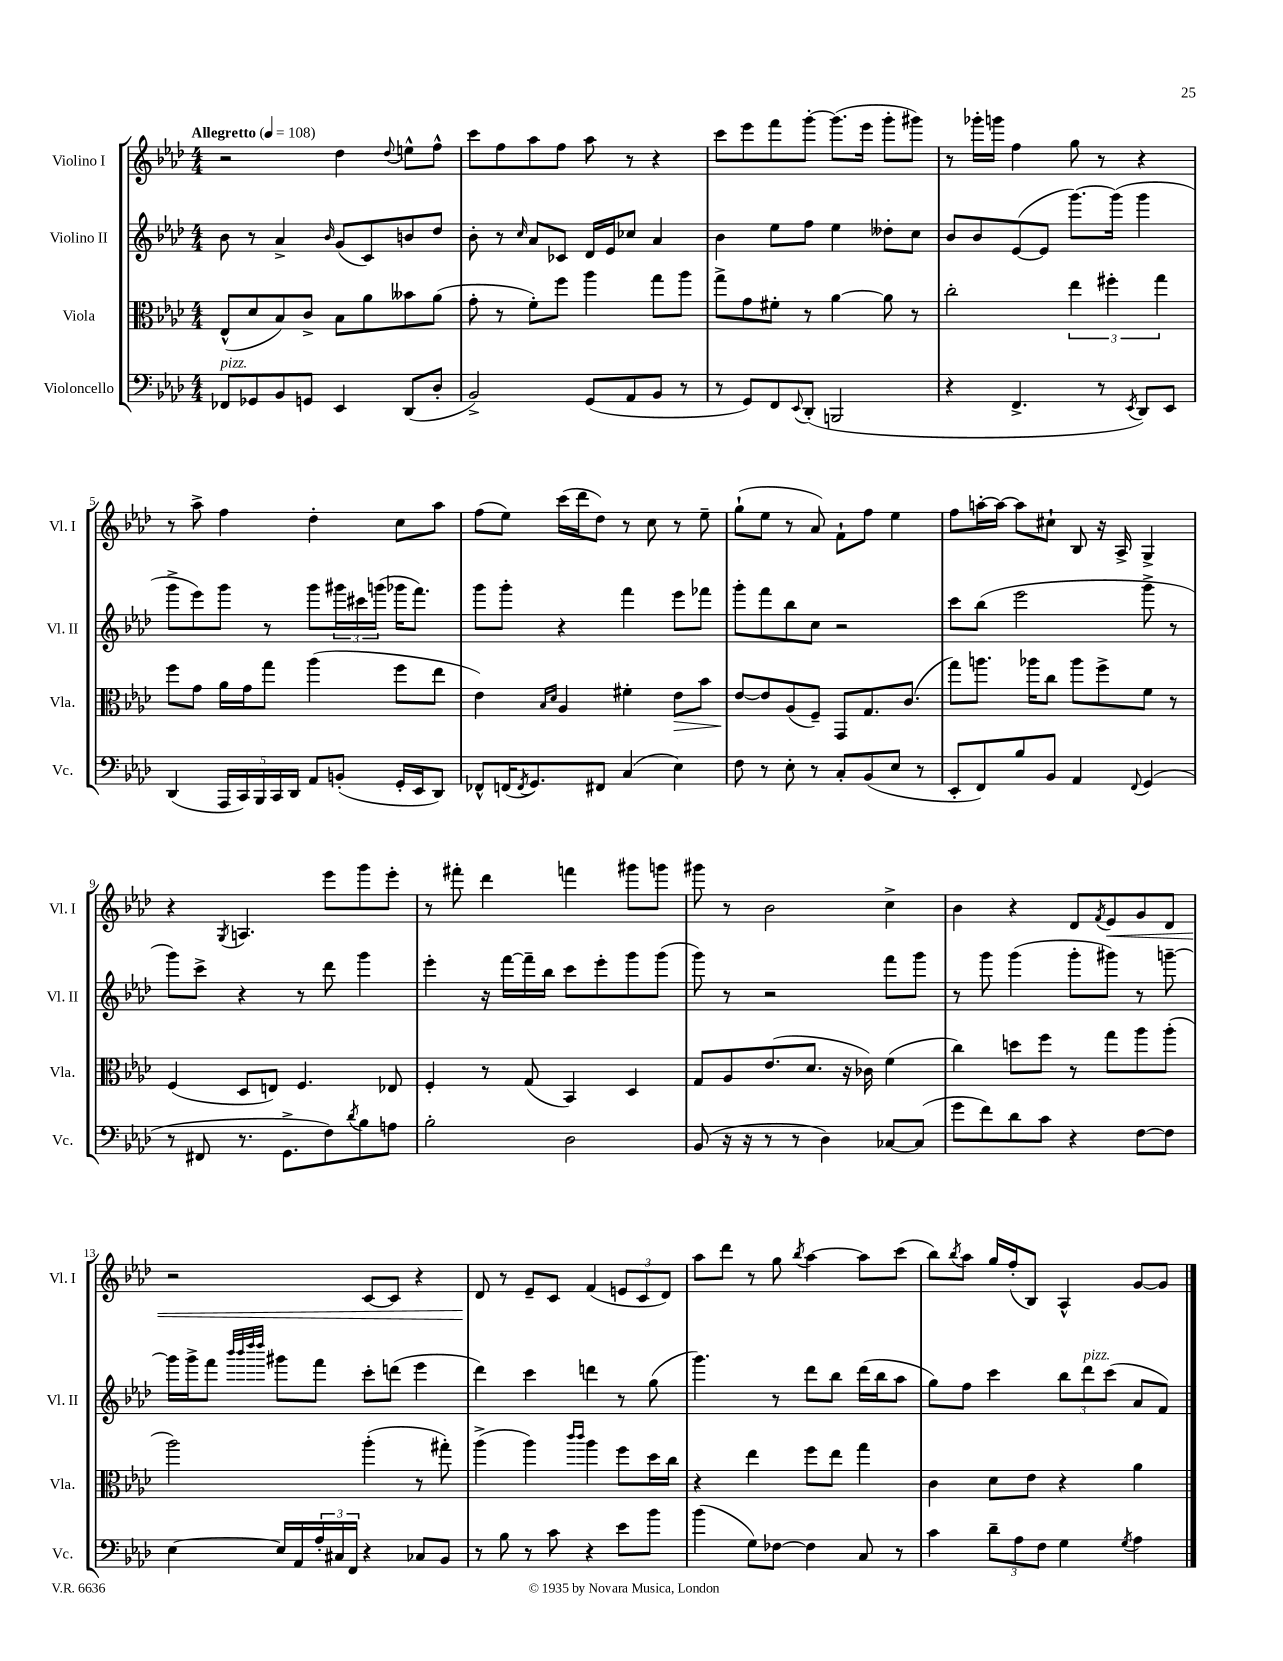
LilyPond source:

<<
\new StaffGroup <<
\new Staff = "s0" \with { instrumentName = "Violino I" shortInstrumentName = "Vl. I" } {
    \clef treble \key aes \major \numericTimeSignature \time 4/4 \tempo "Allegretto" 4 = 108
    r2 des''4 \appoggiatura { des''8 } e''8-^ f''8-^ |
    c'''8 f''8 aes''8 f''8 aes''8 r8 r4 |
    c'''8 ees'''8 f'''8 g'''8~-. g'''8.( ees'''16 g'''8-. gis'''8) |
    r8 ges'''16-. g'''16 f''4 g''8 r8 r4 |
    r8 aes''8-> f''4 des''4-. c''8 aes''8 |
    f''8( ees''8) c'''16( des'''16 des''8) r8 c''8 r8 ees''8-- |
    g''8-!( ees''8 r8 aes'8) f'8-! f''8 ees''4 |
    f''8 a''16~-. a''16~ a''8 cis''8-! bes8 r16 aes16-> g4-> |
    r4 \acciaccatura { g8 } a4. ees'''8 g'''8 ees'''8-. |
    r8 fis'''8-. des'''4 f'''4 gis'''8 g'''8 |
    gis'''8 r8 bes'2 c''4-> |
    bes'4 r4 des'8 \acciaccatura { f'8 } ees'8\< g'8 des'8 |
    r2 c'8~ c'8 r4 |
    des'8\! r8 ees'8-- c'8 f'4( \tuplet 3/2 { e'8 c'8 des'8) } |
    aes''8 des'''8 r8 g''8 \acciaccatura { bes''8 } aes''4~ aes''8 c'''8( |
    bes''8) \acciaccatura { bes''8 } aes''8 g''16 f''16-.( bes8) aes4-^ g'8~ g'8 \bar "|." |
}
\new Staff = "s1" \with { instrumentName = "Violino II" shortInstrumentName = "Vl. II" } {
    \clef treble \key aes \major \numericTimeSignature \time 4/4
    bes'8 r8 aes'4-> \grace { bes'16 } g'8( c'8) b'8 des''8 |
    bes'8-. r8 \grace { c''16 } aes'8 ces'8 des'16 ees'16 ces''8 aes'4 |
    bes'4 ees''8 f''8 ees''4 deses''8-. c''8 |
    bes'8 bes'8 ees'8~( ees'8 g'''8.~) g'''16( g'''4 |
    g'''8-> ees'''8) g'''8 r8 g'''8 \tuplet 3/2 { gis'''16 cis'''16 g'''16( } ges'''16 f'''8.) |
    g'''8 g'''8-. r4 f'''4 ees'''8 fes'''8 |
    g'''8-. f'''8 bes''8 c''8 r2 |
    c'''8 bes''8( ees'''2 g'''8-> r8 |
    g'''8) c'''8-> r4 r8 des'''8 g'''4 |
    ees'''4-. r16 f'''16~ f'''16-- bes''16 c'''8 ees'''8-. g'''8 g'''8( |
    g'''8) r8 r2 f'''8 g'''8 |
    r8 g'''8 g'''4( g'''8-. gis'''8) r8 g'''8~-- |
    g'''16 g'''16-> f'''8 \grace { bes'''32 bes'''32 des''''32 des''''32 } gis'''8 f'''8 c'''8-. d'''8( ees'''4 |
    des'''4) c'''4 d'''4 r8 g''8( |
    g'''4.) r8 des'''8 bes''8 des'''16( bes''16 aes''8 |
    g''8) f''8 c'''4 \tuplet 3/2 { bes''8 des'''8^\markup { \italic "pizz." } c'''8( } aes'8 f'8) \bar "|." |
}
\new Staff = "s2" \with { instrumentName = "Viola" shortInstrumentName = "Vla." } {
    \clef alto \key aes \major \numericTimeSignature \time 4/4
    ees8-^( des'8 bes8) c'8-> bes8 aes'8 beses'8 aes'8( |
    g'8-. r8 f'8-.) f''8 aes''4 g''8 aes''8 |
    g''8-> g'8 fis'8-. r8 aes'4~ aes'8 r8 |
    c''2-. \tuplet 3/2 { ees''4 fis''4-. g''4 } |
    f''8 g'8 aes'16 g'16 g''8 aes''4( f''8 ees''8 |
    ees'4) \grace { bes16 des'16 } aes4 fis'4-. ees'8\> bes'8 |
    ees'8~\! ees'8 aes8( f8--) g,8 g8. c'8.( |
    g''8) a''8. aes''16 c''8 aes''8 f''8-> f'8 r8 |
    f4( des8 e8) f4. ees8 |
    f4-. r8 g8( bes,4) des4 |
    g8 aes8 ees'8.( des'8. r16 ces'16) f'4( |
    c''4) d''8 f''8 r8 g''8 aes''8 aes''8-.( |
    aes''2) aes''4-.( r8 gis''8-.) |
    aes''4->( aes''4) \grace { c'''16 c'''16 } aes''4 f''8 des''16 c''16 |
    r4 ees''4 f''8 ees''8 g''4 |
    c'4 des'8 ees'8 r4 aes'4 \bar "|." |
}
\new Staff = "s3" \with { instrumentName = "Violoncello" shortInstrumentName = "Vc." } {
    \clef bass \key aes \major \numericTimeSignature \time 4/4
    fes,8^\markup { \italic "pizz." } ges,8 bes,8 g,8 ees,4 des,8( des8-. |
    bes,2->) g,8( aes,8 bes,8 r8 |
    r8 g,8) f,8 \appoggiatura { ees,8 } des,8-.( b,,2 |
    r4 f,4.-> r8 \acciaccatura { ees,8 } des,8) ees,8 |
    des,4( \tuplet 5/4 { aes,,16 c,16) bes,,16 c,16 des,16 } aes,8 b,8-.( g,16-. ees,16 des,8) |
    fes,8-^ f,16( \acciaccatura { f,8 } g,8.) fis,8 c4( ees4) |
    f8 r8 ees8-. r8 c8-. bes,8( ees8 r8 |
    ees,8-. f,8) bes8 bes,8 aes,4 \appoggiatura { f,8 } g,4( |
    r8 fis,8 r8. g,8.-> f8) \acciaccatura { des'8 } bes8 a8 |
    bes2-. des2 |
    bes,8( r16 r16 r8 r8 des4) ces8~ ces8( |
    g'8 f'8) des'8 c'8 r4 f8~ f8 |
    ees4~ ees16 aes,16 \tuplet 3/2 { aes16-. cis16 f,16 } r4 ces8 bes,8 |
    r8 bes8 r8 c'8 r4 ees'8 bes'8 |
    bes'4( g8) fes8~ fes4 c8 r8 |
    c'4 \tuplet 3/2 { des'8-- aes8 f8 } g4 \acciaccatura { g8 } aes4 \bar "|." |
}
>>
>>
